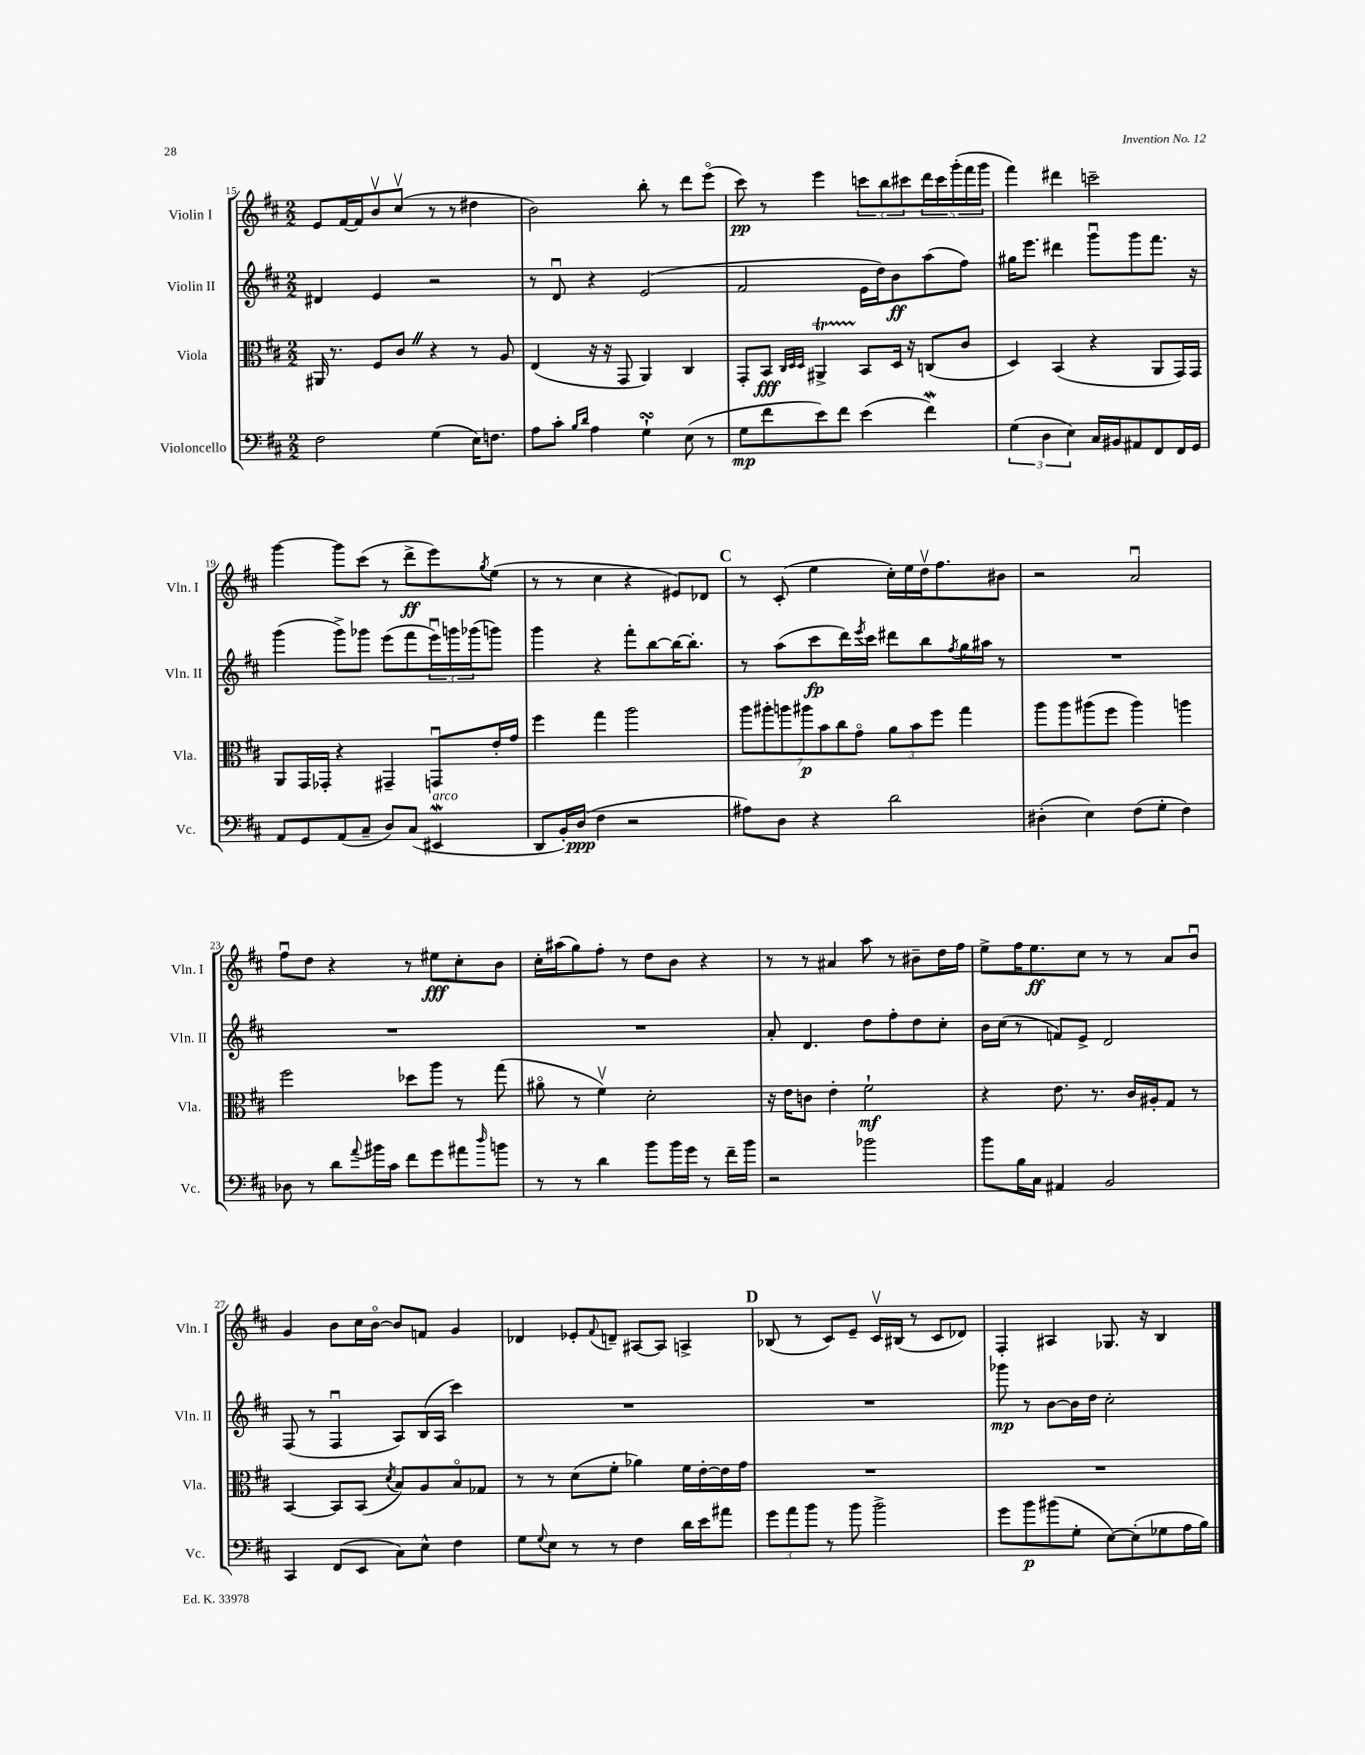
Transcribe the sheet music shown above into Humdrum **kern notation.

**kern	**dynam	**kern	**dynam	**kern	**dynam	**kern	**dynam
*part4	*part4	*part3	*part3	*part2	*part2	*part1	*part1
*staff4	*staff4	*staff3	*staff3	*staff2	*staff2	*staff1	*staff1
*I"Violoncello	*	*I"Viola	*	*I"Violin II	*	*I"Violin I	*
*I'Vc.	*	*I'Vla.	*	*I'Vln. II	*	*I'Vln. I	*
*clefF4	*	*clefC3	*	*clefG2	*	*clefG2	*
*k[f#c#]	*	*k[f#c#]	*	*k[f#c#]	*	*k[f#c#]	*
*M2/2	*	*M2/2	*	*M2/2	*	*M2/2	*
=15	=15	=15	=15	=15	=15	=15	=15
2F#\	.	16AA#X/	.	4d#X/	.	8e/L	.
.	.	8.r	.	.	.	.	.
.	.	.	.	.	.	[16f#/L	.
.	.	.	.	.	.	16f#/J]	.
.	.	8F#/L	.	4e/	.	8bv/	.
.	.	8c#Z/J	.	.	.	(8cc#v/J	.
(4G\	.	4r	.	2r	.	8r	.
.	.	.	.	.	.	8r	.
16E\KL)	.	8r	.	.	.	4dd#X\	.
8.Fn\J	.	.	.	.	.	.	.
.	.	8A/	.	.	.	.	.
=16	=16	=16	=16	=16	=16	=16	=16
8A\L	.	(4E/	.	8r	.	2b\)	.
8c#'\J	.	.	.	8du/	.	.	.
16qqB/LL	.	.	.	.	.	.	.
16qqd/JJ	.	.	.	.	.	.	.
4A\	.	16r	.	4r	.	.	.
.	.	16r	.	.	.	.	.
.	.	8GG/	.	.	.	.	.
4GsSSs`\	.	4AA/)	.	(2e/	.	8bb'\	.
.	.	.	.	.	.	8r	.
(8E\	.	4C#/	.	.	.	8ddd\L	.
8r	.	.	.	.	.	(8eee\J	.
=17	=17	=17	=17	=17	=17	=17	=17
8G\L	mp	8GG'/L	.	2f#/	.	8ccc#\)	pp
8f#\	.	8BB/J	fff	.	.	8r	.
.	.	32qqC#/LLL	.	.	.	.	.
.	.	32qqD/	.	.	.	.	.
.	.	32qqD/JJJ	.	.	.	.	.
8e\)	.	4AA#Xt^/	.	.	.	4eee\	.
8f#\J	.	.	.	.	.	.	.
(4e\	.	8BB/L	.	16e\LL	.	12cccn\L	.
.	.	.	.	16dd\J)	.	.	.
.	.	.	.	.	.	12bb\	.
.	.	16D/Jk	.	8b\	ff	.	.
.	.	.	.	.	.	12ccc#X\	.
.	.	16r	.	.	.	.	.
4f#W\)	.	(8Cn/L	.	(8aa\	.	20ddd\L	.
.	.	.	.	.	.	20ccc#\	.
.	.	.	.	.	.	(20ggg'\	.
.	.	8c#/J	.	8ff#\J)	.	.	.
.	.	.	.	.	.	20fff#\	.
.	.	.	.	.	.	20ggg\JJ	.
=18	=18	=18	=18	=18	=18	=18	=18
(6G\	.	4D/)	.	16gg#X\KL	.	4fff#\)	.
.	.	.	.	8.eee\J	.	.	.
6D\	.	.	.	.	.	.	.
.	.	(4BB/	.	4ddd#X\	.	4ddd#X\	.
6E\)	.	.	.	.	.	.	.
16C#/LL	.	4r	.	8gggu\L	.	2cccn~\	.
16BB#X/J	.	.	.	.	.	.	.
8AA#X/	.	.	.	8ggg\	.	.	.
8FF#/	.	8AA/L	.	8.fff#\J	.	.	.
16FF#/L	.	16GG/L)	.	.	.	.	.
16GG/JJ	.	16GG/JJ	.	16r	.	.	.
!!LO:LB:g=z
=19	=19	=19	=19	=19	=19	=19	=19
8AA/L	.	8AA/L	.	(4ggg\	.	[4ggg\	.
8GG/	.	16GG/L	.	.	.	.	.
.	.	16GG-X'/JJ	.	.	.	.	.
(8AA/	.	4r	.	8ggg^\L)	.	8ggg\L]	.
8C#~/J	.	.	.	8ggg-X\J	.	(8ccc#\J	.
8D/L)	.	4GG#X~/	.	(8eee\L	.	8r	.
(8C#/J	.	.	.	8fff#\	.	8ddd^\L	ff
!LO:TX:a:i:t=arco	!	!	!	!	!	!	!
4EE#XW/	.	8GGnu/L	.	24eeeu\L)	.	8eee\)	.
.	.	.	.	24gggn\	.	.	.
.	.	.	.	(24ggg-X\J	.	.	.
.	.	.	.	.	.	8qgg/	.
.	.	16e'/L	.	8gggn\J)	.	(8ee\J	.
.	.	16g/JJ	.	.	.	.	.
=20	=20	=20	=20	=20	=20	=20	=20
8DD/L	.	4ff#\	.	4ggg\	.	8r	.
16BB'/L)	.	.	.	.	.	8r	.
(16D/JJ	ppp	.	.	.	.	.	.
4F#\	.	4gg\	.	4r	.	4cc#\	.
2r	.	2aa\	.	8fff#'\L	.	4r	.
.	.	.	.	[8bb\	.	.	.
.	.	.	.	16bb\K_	.	8e#X/L)	.
.	.	.	.	8.bb'\J]	.	.	.
.	.	.	.	.	.	8d-X/J	.
!!LO:REH:place=s1:t=C
=21	=21	=21	=21	=21	=21	=21	=21
8A#X\L)	.	14aa\L	.	8r	.	8r	.
.	.	14aa#X'\	.	.	.	.	.
8D\J	.	.	.	(8aa\L	.	(8c#'/	.
.	.	14aan\	.	.	.	.	.
.	.	14aa#X\	p	.	.	.	.
4r	.	.	.	8ccc#\	fp	4ee\	.
.	.	14b\	.	.	.	.	.
.	.	14cc#\	.	.	.	.	.
.	.	.	.	16ddd\L)	.	.	.
.	.	14g\J	.	.	.	.	.
.	.	.	.	8qeee/	.	.	.
.	.	.	.	16ccc#\JJ	.	.	.
2d\	.	12a\L	.	8ddd#X\L	.	16cc#'\LL)	.
.	.	.	.	.	.	16ee\	.
.	.	12b\	.	.	.	.	.
.	.	.	.	8bb\	.	16ddv\J	.
.	.	12ff#\J	.	.	.	.	.
.	.	.	.	.	.	8.ff#\	.
.	.	.	.	8qff#/	.	.	.
.	.	4gg\	.	16gg\L	.	.	.
.	.	.	.	16aa#X\JJ	.	.	.
.	.	.	.	8r	.	8b#X\J	.
=22	=22	=22	=22	=22	=22	=22	=22
(4D#X'\	.	8aa\L	.	1r	.	2r	.
.	.	8aa\	.	.	.	.	.
4E\)	.	(8aa#X\	.	.	.	.	.
.	.	8ff#\J	.	.	.	.	.
(8F#\L	.	4aa#\)	.	.	.	2au/	.
8G'\J	.	.	.	.	.	.	.
4F#\)	.	4aan\	.	.	.	.	.
!!LO:LB:g=z
=23	=23	=23	=23	=23	=23	=23	=23
8D-X\	.	2ff#\	.	1r	.	8ff#u\L	.
8r	.	.	.	.	.	8dd\J	.
8d\L	.	.	.	.	.	4r	.
8qqa/	.	.	.	.	.	.	.
16b#X\L	.	.	.	.	.	.	.
16c#\JJ	.	.	.	.	.	.	.
8f#\L	.	8dd-X\L	.	.	.	8r	.
8g\	.	8aa\J	.	.	.	8ee#X\L	fff
8a#X\	.	8r	.	.	.	8cc#'\	.
16qqdd/	.	.	.	.	.	.	.
8bn\J	.	(8gg\	.	.	.	8b\J	.
=24	=24	=24	=24	=24	=24	=24	=24
8r	.	8a#X\	.	1r	.	16cc#'\LL	.
.	.	.	.	.	.	(16aa#X\J	.
8r	.	8r	.	.	.	8gg\)	.
4d\	.	4f#v\)	.	.	.	8ff#'\J	.
.	.	.	.	.	.	8r	.
8b\L	.	2d'\	.	.	.	8dd\L	.
16b\L	.	.	.	.	.	8b\J	.
16g\JJ	.	.	.	.	.	.	.
8r	.	.	.	.	.	4r	.
16f#~\LL	.	.	.	.	.	.	.
16b\JJ	.	.	.	.	.	.	.
=25	=25	=25	=25	=25	=25	=25	=25
2r	.	16r	.	8a'/	.	8r	.
.	.	16e\KL	.	.	.	.	.
.	.	8cn\J	.	4.d/	.	8r	.
.	.	4e'\	.	.	.	4a#X/	.
2b-X\	.	2f#`\	mf	8dd\L	.	8aa\	.
.	.	.	.	8ff#'\	.	8r	.
.	.	.	.	8dd\	.	8b#X~\L	.
.	.	.	.	8cc#'\J	.	16dd\L	.
.	.	.	.	.	.	16ff#\JJ	.
=26	=26	=26	=26	=26	=26	=26	=26
8b\L	.	4r	.	16b\LL	.	8ee^\L	.
.	.	.	.	(16cc#\JJ	.	.	.
16B\L	.	.	.	8r	.	16ff#\K	.
16C#\JJ	.	.	.	.	.	8.ee\	ff
4AA#X/	.	8.e\	.	8fn/L)	.	.	.
.	.	.	.	8e^/J	.	8cc#\J	.
.	.	8.r	.	.	.	.	.
2BB/	.	.	.	2d/	.	8r	.
.	.	16c#/LL	.	.	.	8r	.
.	.	16A#X'/J	.	.	.	.	.
.	.	8G/J	.	.	.	8a/L	.
.	.	8r	.	.	.	8bu/J	.
!!LO:LB:g=z
=27	=27	=27	=27	=27	=27	=27	=27
4CC#/	.	[4BB/	.	(8F#/	.	4g/	.
.	.	.	.	8r	.	.	.
(8FF#/L	.	8BB/L]	.	4F#u/	.	8b\L	.
8EE/J	.	(8BB/J	.	.	.	16cc#\L	.
.	.	.	.	.	.	[16b\JJ	.
.	.	8qd/	.	.	.	.	.
8C#\L)	.	8B/L)	.	8A/L)	.	8b/L]	.
8E^^\J	.	8A/	.	(16B/L	.	8fn/J	.
.	.	.	.	16A/JJ	.	.	.
4F#\	.	8B/	.	4ccc#\)	.	4g/	.
.	.	8G-X/J	.	.	.	.	.
=28	=28	=28	=28	=28	=28	=28	=28
8G\L	.	8r	.	1r	.	4d-X/	.
8qqG/	.	.	.	.	.	.	.
8E\J	.	8r	.	.	.	.	.
8r	.	(8d\L	.	.	.	8e-X'/L	.
.	.	.	.	.	.	8qqf#/	.
8r	.	8f#'\J	.	.	.	8dn~/J	.
4F#\	.	4a-X\)	.	.	.	[8A#X/L	.
.	.	.	.	.	.	8A#/J]	.
16d\LL	.	16f#\LL	.	.	.	4An^/	.
16e\J	.	[16e'\	.	.	.	.	.
8a#X\J	.	16e\]	.	.	.	.	.
.	.	16g\JJ	.	.	.	.	.
!!LO:REH:place=s1:t=D
=29	=29	=29	=29	=29	=29	=29	=29
12g\L	.	1r	.	1r	.	(8B-X/	.
12a\	.	.	.	.	.	.	.
.	.	.	.	.	.	8r	.
12b\J	.	.	.	.	.	.	.
8r	.	.	.	.	.	8c#/L)	.
8b\	.	.	.	.	.	8e~/J	.
2b^\	.	.	.	.	.	16c#v/LL	.
.	.	.	.	.	.	(16B#X/JJ	.
.	.	.	.	.	.	8r	.
.	.	.	.	.	.	8c#/L	.
.	.	.	.	.	.	8d-X/J)	.
=30	=30	=30	=30	=30	=30	=30	=30
8g\L	.	1r	.	8ggg-X\	mp	4F#'/	.
8b\	p	.	.	8r	.	.	.
(8b#X\	.	.	.	[8b\L	.	4A#X/	.
8G'\J	.	.	.	16b\L]	.	.	.
.	.	.	.	16dd\JJ	.	.	.
[8E\L)	.	.	.	2cc#'\	.	8.G-X/	.
(8E'\]	.	.	.	.	.	.	.
.	.	.	.	.	.	16r	.
8G-X\	.	.	.	.	.	4B/	.
16A\L	.	.	.	.	.	.	.
16B\JJ)	.	.	.	.	.	.	.
==	==	==	==	==	==	==	==
*-	*-	*-	*-	*-	*-	*-	*-
